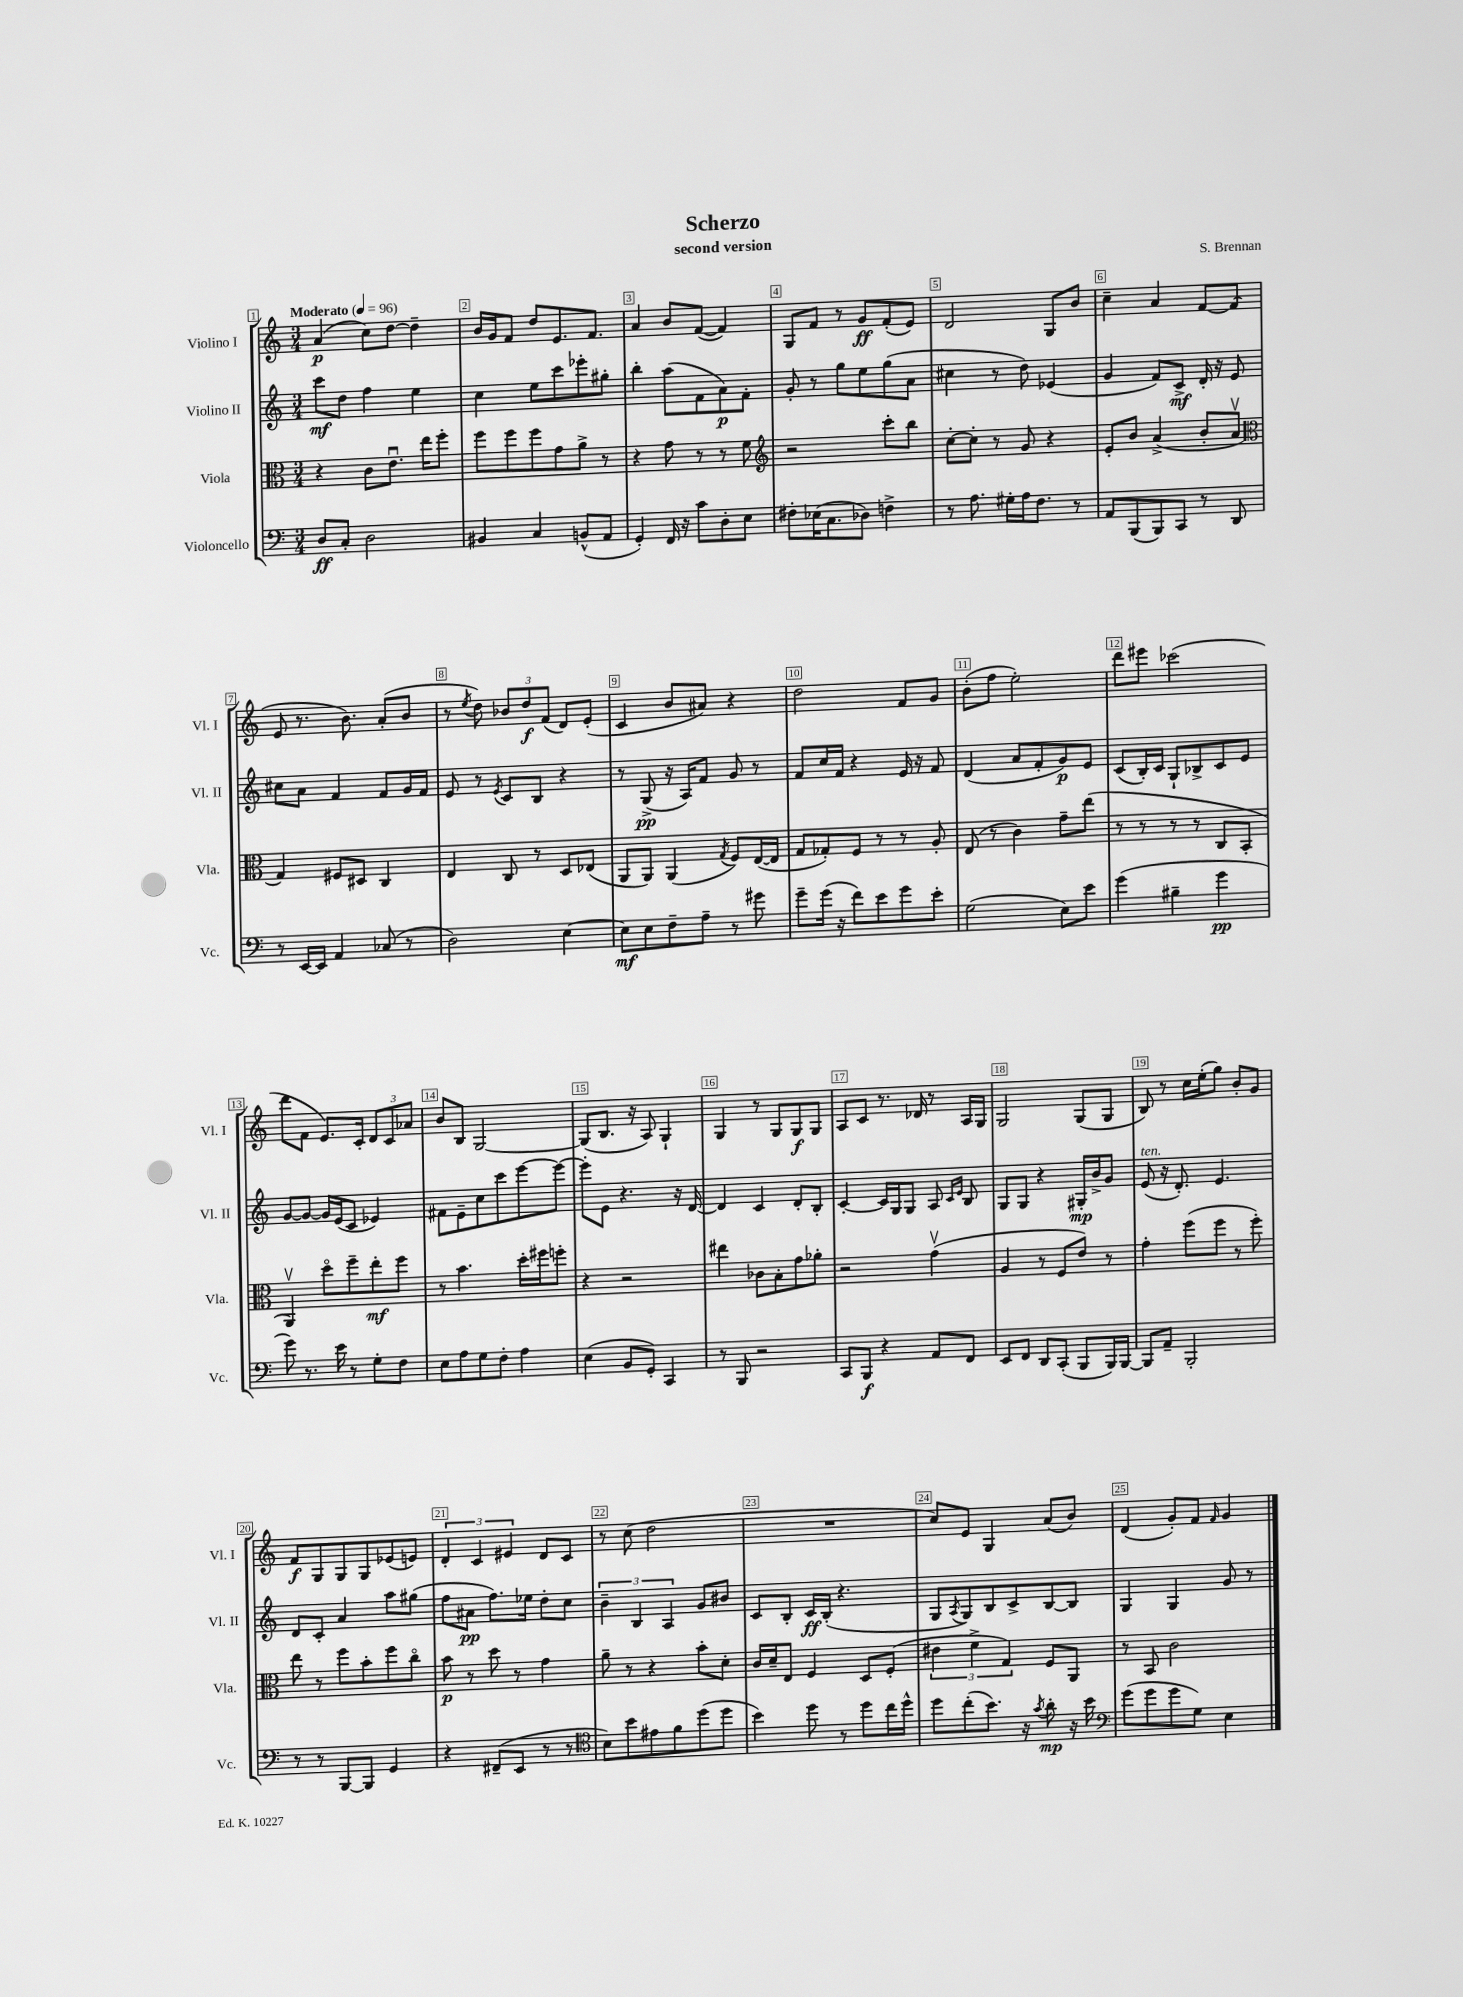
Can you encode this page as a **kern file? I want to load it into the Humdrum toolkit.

**kern	**kern	**kern	**kern
*staff4	*staff3	*staff2	*staff1
*clefF4	*clefC3	*clefG2	*clefG2
*k[]	*k[]	*k[]	*k[]
*M3/4	*M3/4	*M3/4	*M3/4
*MM96	*MM96	*MM96	*MM96
8D/L	4r	8ccc\L	(4a/
8C'/J	.	8dd\J	.
2D\	8c\L	4ff\	8cc\L)
.	8.eu\J	.	[8dd\J
.	.	4ee\	4dd~\]
.	16ee\LK	.	.
.	8ff'\J	.	.
=	=	=	=
4BB#/	8ff\L	4cc\	16b/LL
.	.	.	16g/J
.	8ff\	.	8f/J
4C/	8ff\	8ee\L	8dd/L
.	8g\	8ccc\	8.e/
(8BB^^/L	8a^\J	8eee-'\	.
.	.	.	8.f/J
8AA/J	8r	8gg#'\J	.
=	=	=	=
4GG'/)	4r	4bb'\	4a/
16FF/	8g\	(8aa\L	8b/L
16r	.	.	.
8c\L	8r	8f\	([8f/J
8D'\	8r	8a\)	4f/])
8E\J	8f\	8f'\J	.
=	=	=	=
*	*clefG2	*	*
8F#'\L	2r	8g'/	8G/L
(16E-\K	.	8r	8f/J
8.C\	.	.	.
.	.	8gg\L	8r
8D-\J)	.	8ee\	8g/L
4F^\	8ccc'\L	(8gg\	(8f'/
.	8bb\J	8a\J	8e/J)
=	=	=	=
8r	[8cc'\L	4cc#\	2d/
8.A\	8cc'\]J	.	.
.	8r	8r	.
16G#'\LL	.	.	.
16A\J	8g/	8dd\)	.
8.F\J	.	.	.
.	4r	(4e-/	8G/L
8r	.	.	8b/J
=	=	=	=
8AA/L	8e'/L	4g/	4cc~\
(8BBB/	8b/J	.	.
8BBB/)	(4a^/	8f/L)	4a/
8CC/J	.	8c^/J	.
8r	8b'/L	16d'/	[8f/L
.	.	16r	.
8DD/	8av/J	8e/	(8f/]J
=	=	=	=
*	*clefC3	*	*
8r	4G/)	8cc#\L	8e/
[16EE/LL	.	8a\J	8.r
16EE/]JJ	.	.	.
4AA/	8F#/L	4f/	.
.	.	.	8.b\)
.	8D#/J	.	.
(8C-/	4C/	8f/L	(8a'/L
8r	.	16g/L	8b/J
.	.	16f/JJ	.
=	=	=	=
2D\)	4E/	8e/	8r
.	.	.	8qee/
.	.	8r	8dd\)
.	.	8qe/	.
.	8C/	8c/L	12b-/L
.	.	.	12dd/
.	8r	8B/J	.
.	.	.	(12f/J
[4E\	8D/L	4r	8d/L)
.	(8E-/J	.	(8e'/J
=	=	=	=
8E\]L	8AA/L	8r	4c/
8E\	8AA/J)	(8G^/	.
8F~\	(4AA/	16r	8b/L
.	.	16A/LK)	.
8A~\J	.	8f/J	8a#/J)
.	8qG/	.	.
8r	8F/L)	8g/	4r
8g#\	([16E/L	8r	.
.	16E/]JJ	.	.
=	=	=	=
8g~\L	8G/L	8f/L	2dd\
(16g\Jk	8G-'/)	16cc/L	.
16r	.	16f/JJ	.
8f\L)	8F/J	4r	.
8e\	8r	.	.
8g\	8r	16e/	8f/L
.	.	16r	.
8e'\J	8A'/	8f/	8g/J
=	=	=	=
(2G\	(8E/	(4d/	(8b'\L
.	8r	.	8ff\J
.	4c\)	8a/L	2ee'\)
.	.	8f'/	.
8E\L)	8g~\L	8g/)	.
8e\J	(8ee\J	8e/J	.
=	=	=	=
(4g\	8r	(8c/L	8ddd\L
.	8r	16B'/L)	8eee#\J
.	.	16c/JJ	.
4B#~\	8r	8G`/L	(2ccc-\
.	8r	8B-^/	.
4g\	8C/L	8c/	.
.	8BB'/J	8e/J	.
=	=	=	=
8g\)	4AAv/)	[8g/L	8ddd\L
8.r	.	8g/_J	8f\J
.	8ddo\L	16g/]LL	8.e/L)
16e\	.	(16e/J	.
8r	8ff~\	8c/J	.
.	.	.	16c'/Jk
8G'\L	8ee'\	4e-/)	12d/L
.	.	.	12c/
8F\J	8ff\J	.	.
.	.	.	12a-/J
=	=	=	=
8E\L	8r	8f#\L	8b/L
8A\	4.b\	8e~\	8B/J
8G\	.	8cc\	[2G/
8F'\J	.	8ccc\	.
4A\	16dd'\LL	[8eee\	.
.	16ff#\J	.	.
.	8ff'\J	8eee\_J	.
=	=	=	=
(4E\	4r	8eee'\]L	(8G/]L
.	.	8e\J	8.B/J
8BB/L	2r	4.r	.
.	.	.	16r
8GG'/J)	.	.	8A/)
4CC/	.	.	4G`/
.	.	16r	.
.	.	[16d/	.
=	=	=	=
8r	4ee#\	4d/]	4G/
8BBB/	.	.	.
2r	8c-\L	4c/	8r
.	8B'\	.	8G/L
.	8g\	8d'/L	8G/
.	8a-'\J	8B'/J	8G/J
=	=	=	=
8CC/L	2r	[4c'/	8A/L
8BBB/J	.	.	8c/J
4r	.	16c/]LL	8.r
.	.	16G/J	.
.	.	8G/J	.
.	.	.	16d-/
8AA/L	(4gv\	8A/	8r
.	.	16qqc/LL	.
.	.	16qqe/JJ	.
8FF/J	.	8B/	16A/LL
.	.	.	16G/JJ
=	=	=	=
8EE/L	4A/	8G/L	2G/
8FF/J	.	8G/J	.
8DD/L	8r	4r	.
(8CC'/J	8F/L	.	.
8BBB/L	8e/J)	16G#'/LL	(8G/L
.	.	16b^/J	.
16BBB/L)	8r	8g/J	8G/J
[16BBB/JJ	.	.	.
=	=	=	=
8BBB/]L	4g'\	(8e/	8B/)
8AA~/J	.	16r	8r
.	.	8.d'/)	.
2BBB'/	(8ff\L	.	16cc\LL
.	.	.	(16ee'\J
.	8ff\J	4.e/	8gg\J)
.	8r	.	8b'/L
.	8ff'\)	.	8g/J
=	=	=	=
8r	8ee\	8d/L	8f/L
8r	8r	8c'/J	8G/
[8BBB/L	8ff\L	4a/	8G/
8BBB/]J	8b'\	.	8G/
4GG/	8ff\	8aa\L	(8e-/
.	8cco\J	(8gg#\J	8e/J)
=	=	=	=
4r	8b\	8ff\L	6d'/
.	8r	8a#\J	.
.	.	.	6c/
(8FF#~/L	8dd\	8.ff\L)	.
.	.	.	6e#/
8EE/J	8r	.	.
.	.	16ee-\Jk	.
8r	4g\	8dd'\L	8d/L
8r	.	8cc\J	8c/J
=	=	=	=
*clefC4	*	*	*
8B\L)	8a~\	6b~\	8r
8b\	8r	.	(8cc\
.	.	6B/	.
8e#\	4r	.	2dd\
.	.	6A/	.
8f\	.	.	.
(8dd\	8b'\L	8g/L	.
8dd\J	8d'\J	8b#/J	.
=	=	=	=
4b\)	16c/LL	8c/L	2.r
.	16d~/J	.	.
.	8E/J	8B'/J	.
8dd\	4F/	16c/LL	.
.	.	(16B'/JJ	.
8r	.	4.r	.
8dd\L	8D/L	.	.
16cc\L	(8F'/J	.	.
16dd^^\JJ	.	.	.
=	=	=	=
8dd\L	6e#\	8G/L	8cc/L)
.	.	8qA/	.
(8cc'\	.	8G/)	8e/J
.	6f^\	.	.
8.b\J)	.	8B/	4G/
.	6G/)	.	.
.	.	8c^/	.
16r	.	.	.
8qg/	.	.	.
8a'\	8F/L	[8B/	(8a/L
16r	8AA/J	8B/]J	8b/J)
16b\	.	.	.
=	=	=	=
*clefF4	*	*	*
(8g\L	8r	4G/	(4d/
8g\	8BB/	.	.
8g\	2c\	4G/	8g'/L)
8G\J)	.	.	8f/J
.	.	.	16qqf/
4E\	.	8g/	4g/
.	.	8r	.
==	==	==	==
*-	*-	*-	*-
